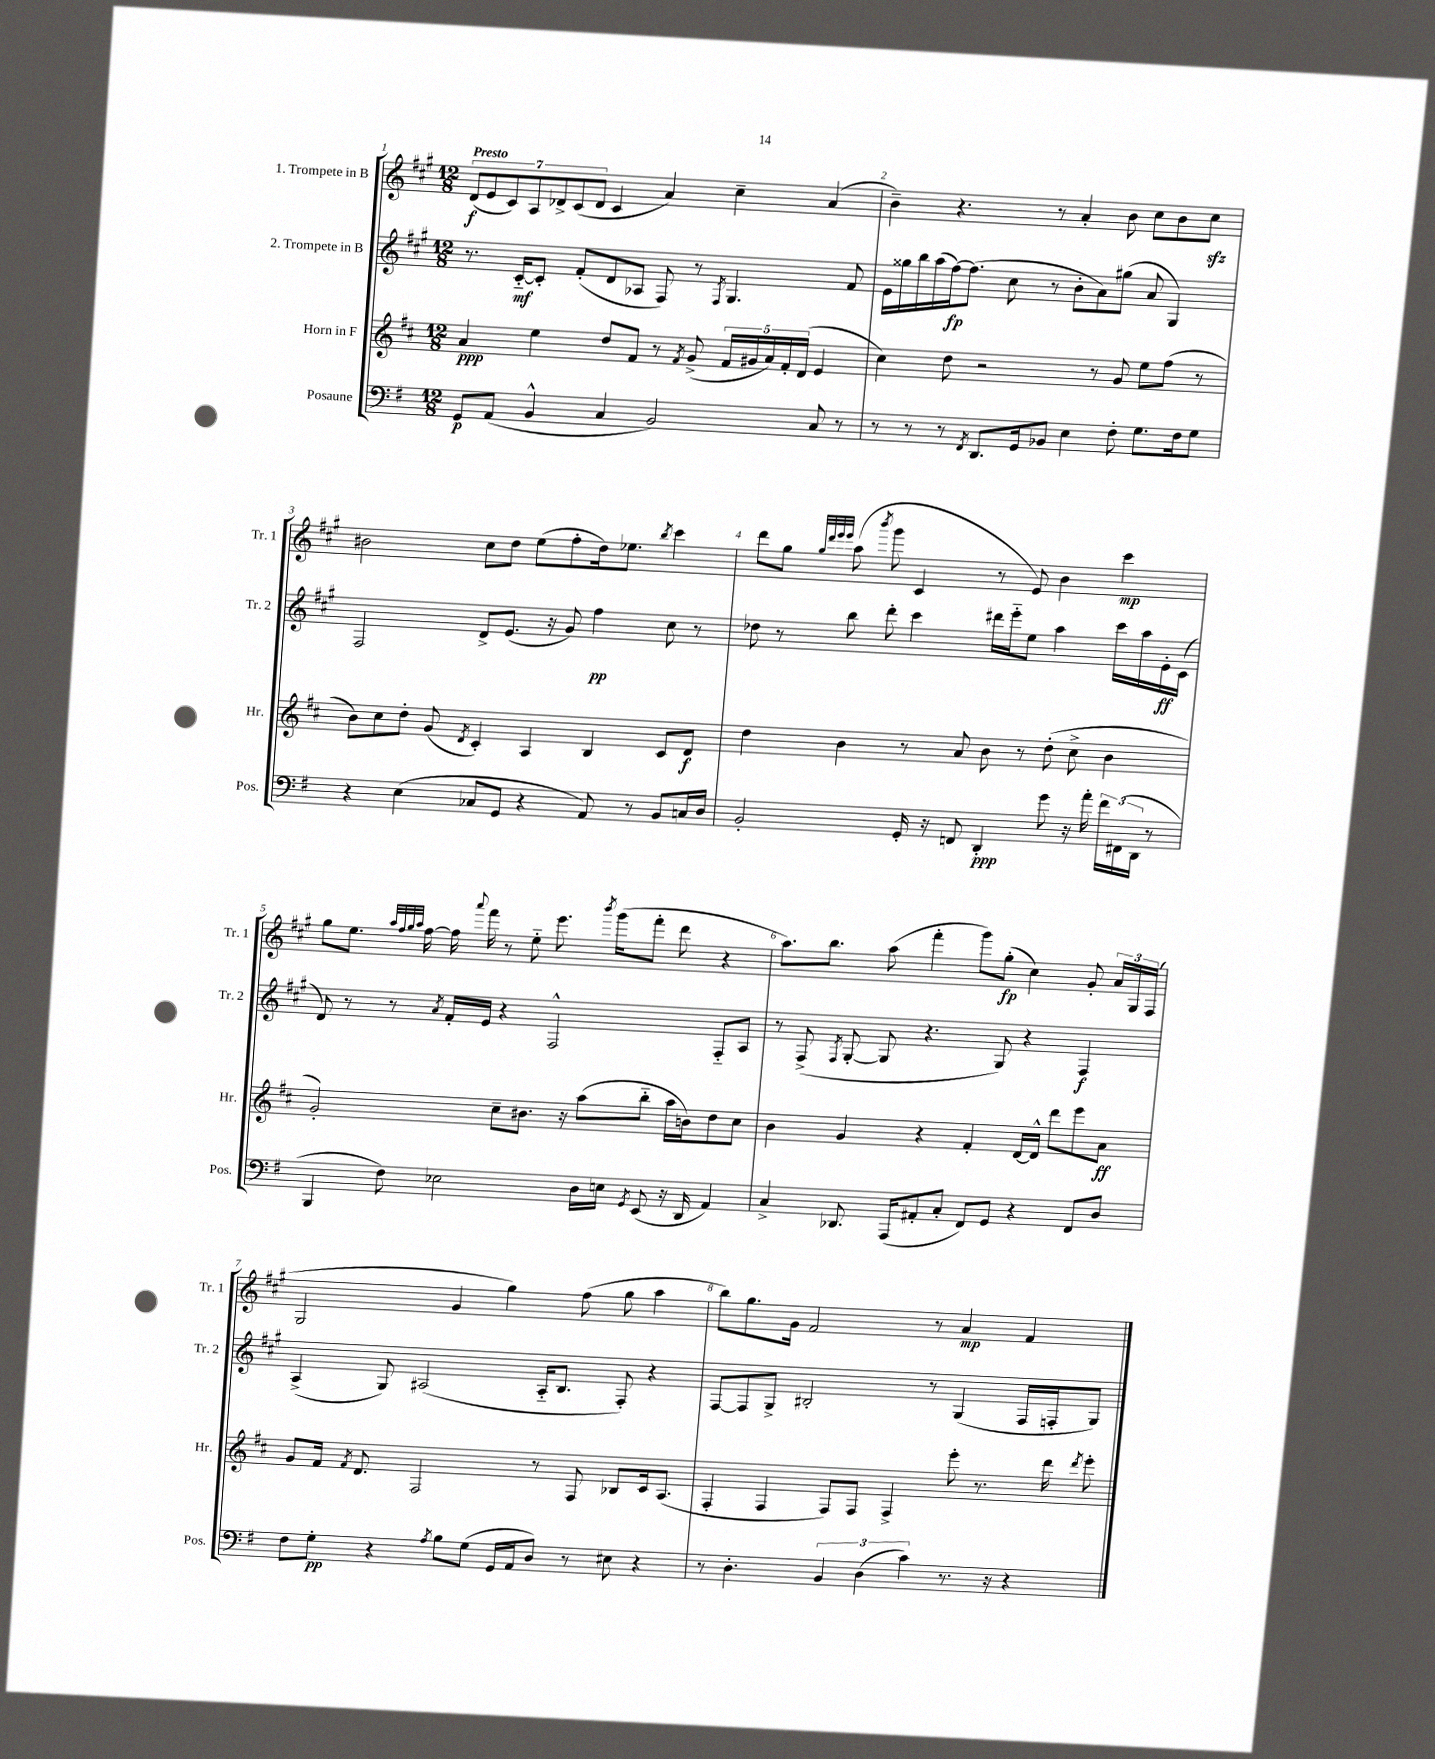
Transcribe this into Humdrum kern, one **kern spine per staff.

**kern	**kern	**kern	**kern
*staff4	*staff3	*staff2	*staff1
*clefF4	*clefG2	*clefG2	*clefG2
*k[f#]	*k[f#c#]	*k[f#c#g#]	*k[f#c#g#]
*M12/8	*M12/8	*M12/8	*M12/8
8GG	4a	8.r	(14d
.	.	.	14e
(8AA	.	.	.
.	.	.	14c#)
.	.	[16c#'~	.
.	.	.	14A
4BB^^	4ee	8c#']	.
.	.	.	14d-^
.	.	.	(14c#
.	.	(8f#'	.
.	.	.	14d-
4C	8dd	8d	4c#
.	8f#	8A-	.
2BB)	8r	8F#)	4a)
.	8qf#	.	.
.	(8g^	8r	.
.	.	8qF#	.
.	20f#	4.G#	4cc#~
.	20g#	.	.
.	20a)	.	.
.	20f#'	.	.
.	(20d	.	.
8C	4e	.	(4a
8r	.	8f#	.
=	=	=	=
8r	4cc#)	16e	4b~)
.	.	16gg##	.
8r	.	16bb	.
.	.	(16aa	.
8r	8dd	[16ff#)	4.r
.	.	(8.ff#]	.
8qFF#	.	.	.
8.DD	2r	.	.
.	.	8cc#	.
16GG	.	.	.
8BB-	.	8r	8r
4E	.	8b'	4a'
.	8r	8a)	.
8F#'	8g	(8gg#	8b
8.G	8ee	8a	8cc#
.	(8ff#	4G#)	8b
16F#	.	.	.
8G	8r	.	8cc#
=	=	=	=
4r	8b)	2F#	2b#
.	8cc#	.	.
(4E	8dd'	.	.
.	(8g	.	.
.	8qd	.	.
8C-	4c#')	8d^	8cc#
8GG	.	(8.e	8dd
4r	4A	.	(8ee
.	.	16r	.
.	.	8g#)	8ff#'
8AA)	4B	4ff#	16dd)
.	.	.	8.ee-
8r	.	.	.
.	.	.	8qbb
8BB	8c#	8cc#	4ccc#
16C	8d	8r	.
16D	.	.	.
=	=	=	=
2BB'	4dd	8dd-	8ddd
.	.	8r	8gg#
.	.	.	32qqgg#
.	.	.	32qqddd
.	.	.	32qqeee
.	.	.	32qqeee
.	4b	8bb	(8aa
.	.	.	8qbbb
.	.	8ddd'	8ggg#
16GG'	8r	4ccc#	4c#
16r	.	.	.
8FF	8a	.	.
4DD'	8b	16ddd#	8r
.	.	16eee'~	.
.	8r	8ee	8e)
8g	(8dd'	4aa	4b
16r	8cc#^	.	.
16a'	.	.	.
24f#	4b	16ccc#	4ccc#
(24FF#	.	.	.
.	.	16aa	.
24DD	.	.	.
8r	.	16e'	.
.	.	(16c#	.
=	=	=	=
4BBB	2g')	8d)	8gg#
.	.	8r	8.ee
8F#)	.	8r	.
.	.	.	32qqaa
.	.	.	32qqff#
.	.	.	32qqgg#
.	.	.	32qqaa
.	.	.	[16ff#
.	.	8qa	.
2E-	.	16f#'	16ff#]
.	.	.	8qqaaa
.	.	16e	16fff#
.	8cc#~	4r	8r
.	8.b#	.	8ee'~
.	.	2F#^^	8.eee
.	16r	.	.
16D	(8aa	.	.
.	.	.	8qbbb
16E	.	.	(16ggg#
8qGG	.	.	.
(8EE	8bb'~	.	8fff#'
16r	16aa	.	8ddd
16DD	16b)	.	.
4AA)	8dd	8F#'~	4r
.	8cc#	8A	.
=	=	=	=
4C^	4b	8r	8.aa)
.	.	(8F#^	.
.	.	.	8.bb
.	.	8qF#	.
8.DD-	4g	[8G#'	.
.	.	8G#]	(8aa
(16AAA	.	.	.
8AA#'	4r	4.r	4fff#'
8C'	.	.	.
8FF#)	4f#'	.	8ggg#)
8GG	.	8G#)	(8gg#'
4r	[16d	4r	4cc#)
.	16d^^]	.	.
.	8ddd	.	.
8FF#	8eee	4F#	8g#'
8D	8a	.	24a
.	.	.	24G#
.	.	.	(24F#
=	=	=	=
8F#	8g	(4A^	2G#
8G'	16f#	.	.
.	8qf#	.	.
.	8.d	.	.
4r	.	8G#)	.
.	2F#	(2A#	.
8qA	.	.	.
8B	.	.	4g#
(8G	.	.	.
16GG	.	.	4gg#)
16AA	.	.	.
8D)	8r	16A#'~	.
.	.	8.B	.
8r	8F#	.	(8ff#
8E#	8B-	8F#')	8gg#
4r	16c#	4r	4aa
.	(8.A	.	.
=	=	=	=
8r	4F#'	[8F#	8bb)
4.D'	.	8F#]	8.gg#
.	4F#	8G#^	.
.	.	.	16g#
.	.	2B#'	2f#
6BB	8F#)	.	.
.	8F#	.	.
(6D	.	.	.
.	4F#^	.	.
6c)	.	.	.
.	.	8r	8r
8.r	8eee'	(4G#	4a
.	8.r	.	.
16r	.	.	.
4r	.	16F#	4f#
.	16ddd	16F'	.
.	8qddd	.	.
.	8eee'	8G#)	.
==	==	==	==
*-	*-	*-	*-
